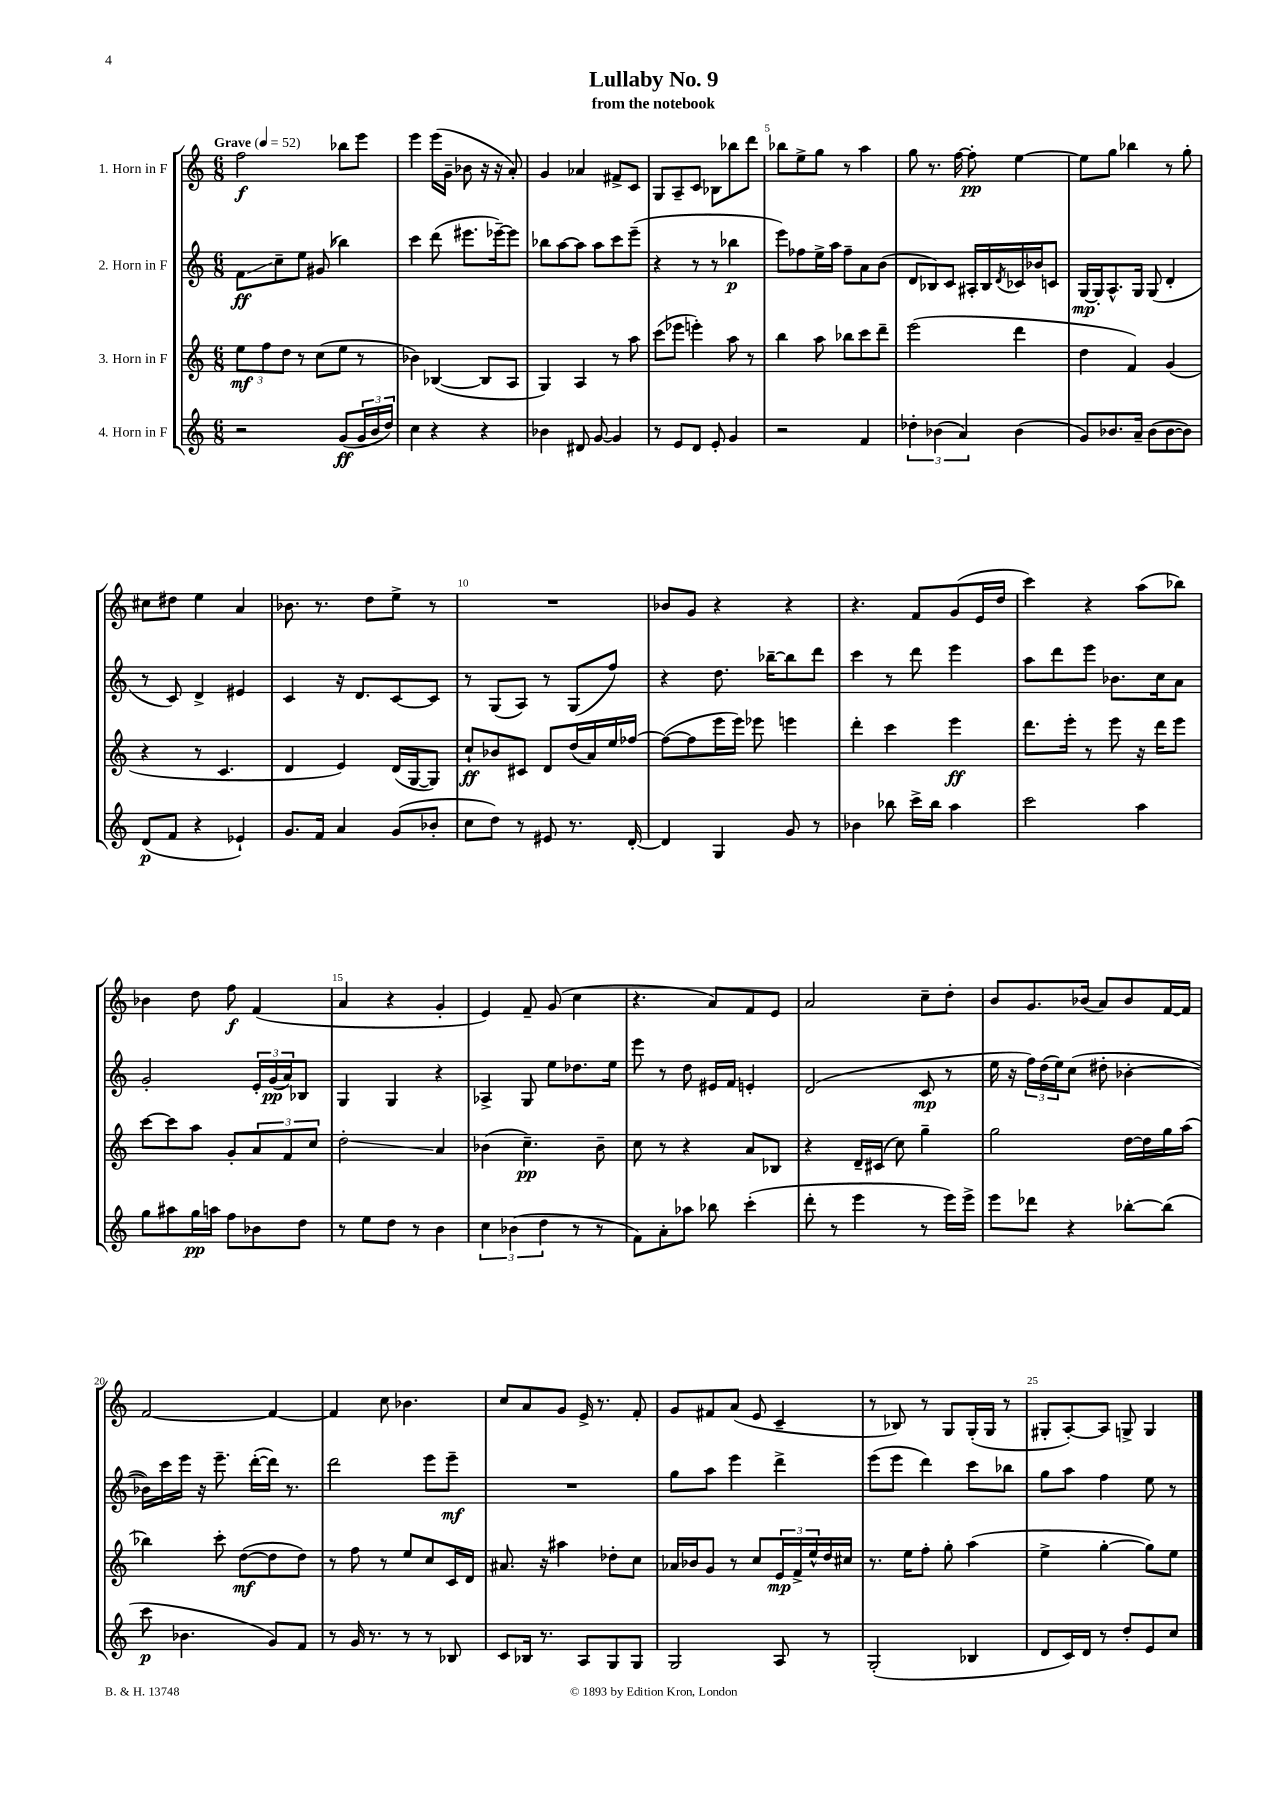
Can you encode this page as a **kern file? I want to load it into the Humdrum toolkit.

**kern	**kern	**kern	**kern
*staff4	*staff3	*staff2	*staff1
*clefG2	*clefG2	*clefG2	*clefG2
*k[]	*k[]	*k[]	*k[]
*M6/8	*M6/8	*M6/8	*M6/8
*MM52	*MM52	*MM52	*MM52
2r	12ee	8f	2ff
.	12ff	.	.
.	.	8cc~	.
.	12dd	.	.
.	8r	8ee	.
.	(8cc	(8g#	.
(8g	8ee	4bb-)	8bb-
24g	8r	.	8eee
24b	.	.	.
24dd)	.	.	.
=	=	=	=
4cc	4b-)	4ccc	4eee
4r	([4B-	(8ddd	(16eee
.	.	.	16g~
.	.	8.eee#	8b-
4r	8B-]	.	16r
.	.	[16eee-~)	16r
.	8A	8eee-]	8a')
=	=	=	=
4b-	4G)	8bb-	4g
.	.	[8aa	.
8d#	4A	8aa]	4a-
[8g	.	8aa	.
4g]	8r	8ccc	8f#^
.	8aa	(8eee~	8c
=	=	=	=
8r	(8ccc	4r	8G
8e	8eee-	.	8A~
8d	4eee')	8r	8c
8e'	.	8r	8B-
4g	8aa	4bb-	8bb-
.	8r	.	8ddd
=	=	=	=
2r	4bb	8eee)	8bb-
.	.	8ff-	8ee^
.	8aa	16ee^	8gg
.	.	16aa	.
.	8bb-	8ff-~	8r
4f	8ccc	8a	4aa
.	8ddd~	(8b	.
=	=	=	=
6dd-'	(2eee	8d	8gg
.	.	8B-)	8.r
(6b-	.	.	.
.	.	8c	.
.	.	.	[16ff
6a)	.	.	.
.	.	16A#'	8ff']
.	.	16B-	.
.	.	8qd	.
(4b-	4ddd	16c-	[4ee
.	.	16b-	.
.	.	8c	.
=	=	=	=
8g)	4dd	[16G	8ee]
.	.	16G']	.
8.b-	.	8.A^^	8gg
.	4f)	.	4bb-
16a~	.	16G	.
(8b-	.	(8G	.
[8b-	(4g	4d'	8r
8b-])	.	.	8gg'
=	=	=	=
(8d	4r	8r	8cc#
8f	.	8c)	8dd#
4r	8r	4d^	4ee
.	4.c	.	.
4e-`)	.	4e#	4a
=	=	=	=
8.g	4d	4c	8.b-
16f	.	.	8.r
4a	4e)	16r	.
.	.	8.d	.
.	.	.	8dd
(8g	(16d	[8c	8ee^
.	[16G	.	.
8b-'	8G])	8c]	8r
=	=	=	=
8cc	8cc`	8r	2.r
8dd)	8b-	(8G	.
8r	8c#	8A)	.
8e#	8d	8r	.
8.r	(16dd	(8G	.
.	16a)	.	.
.	16ee	8ff)	.
[16d'	[16ff-	.	.
=	=	=	=
4d]	(8ff-_	4r	8b-
.	8ff-]	.	8g
4G	16eee	8.dd	4r
.	16eee)	.	.
.	8eee-	.	.
.	.	[16bb-~	.
8g	4eee	8bb-]	4r
8r	.	8ddd	.
=	=	=	=
4b-	4ddd'	4ccc	4.r
8bb-	4ccc	8r	.
16ccc^	.	8ddd	8f
16bb-	.	.	.
4aa	4eee	4eee	(8g
.	.	.	16e
.	.	.	16dd
=	=	=	=
2ccc	8.ddd	8aa	4ccc)
.	.	8ddd	.
.	16eee'	.	.
.	8r	8eee	4r
.	8eee	8.b-	.
4aa	16r	.	(8aa
.	16ddd	16cc	.
.	8eee	8a	8bb-)
=	=	=	=
8gg	[8ccc	2g'	4b-
8aa#	8ccc]	.	.
16gg	8aa	.	8dd
16aa	.	.	.
8ff	8g'	.	8ff
8b-	12a	24e'	(4f
.	.	(24g	.
.	12f	24a)	.
8dd	.	8B-	.
.	12cc	.	.
=	=	=	=
8r	2dd'	4G	4a
8ee	.	.	.
8dd	.	4G	4r
8r	.	.	.
4b	4a	4r	4g'
=	=	=	=
6cc	(4b-	4A-^	4e)
(6b-	.	.	.
.	4.cc~)	8G	8f~
6dd	.	.	.
.	.	8ee	(8g
8r	.	8.dd-	4cc
8r	8b-~	.	.
.	.	16ee	.
=	=	=	=
8f)	8cc	8eee	4.r
8a'	8r	8r	.
8aa-	4r	8dd	.
8bb-	.	16e#	8a)
.	.	16f	.
(4ccc'	8a	4e'	8f
.	8B-	.	8e
=	=	=	=
8ddd'	4r	(2d	2a
8r	.	.	.
4eee	16d~	.	.
.	(16c#	.	.
.	8cc)	.	.
8r	4gg~	8c	8cc~
16eee)	.	8r	8dd'
16eee^	.	.	.
=	=	=	=
8eee	2gg	16ee	8b
.	.	16r	.
8ddd-	.	24ff)	8.g
.	.	(24dd	.
.	.	24ee)	.
4r	.	(8cc	.
.	.	.	(16b-
.	.	8dd#'	8a)
[8bb-'	[16dd	[4b-'	8b-
.	16dd]	.	.
(8bb-]	16gg	.	[16f
.	(16aa	.	16f]
=	=	=	=
8ccc	4bb-)	16b-])	[2f
.	.	16ccc	.
4.b-	.	16eee	.
.	.	16r	.
.	8ccc'	8.eee~	.
.	([8dd	.	.
.	.	([16ddd'	.
8g)	8dd]	16ddd])	4f_
.	.	8.r	.
8f	8dd)	.	.
=	=	=	=
8r	8r	2ddd	4f]
16g	8ff	.	.
8.r	.	.	.
.	8r	.	8cc
8r	8ee	.	4.b-
8r	8cc	8eee	.
8B-	16c	8eee~	.
.	16d	.	.
=	=	=	=
8c	8.a#	2.r	8cc
16B-	.	.	8a
8.r	16r	.	.
.	4aa#	.	8g
8A	.	.	16e^
.	.	.	8.r
8G	8dd-'	.	.
8G	8cc	.	8f'
=	=	=	=
2G	16a-	8gg	8g
.	16b-	.	.
.	8g	8aa	8f#
.	8r	4eee	(8a
.	8cc	.	8e
8A	24e	4ddd^	4c~
.	24f^	.	.
.	24ee^^	.	.
8r	16dd	.	.
.	16cc#	.	.
=	=	=	=
(2G'	8.r	(8eee	8r
.	.	8eee	8B-)
.	16ee	.	.
.	8ff'	4ddd)	8r
.	8gg'	.	8G
4B-	(4aa	8ccc	(16G'
.	.	.	16G
.	.	8bb-	8r
=	=	=	=
8d	4ee^	8gg	8G#'
16c)	.	8aa	[8A')
16d	.	.	.
8r	[4gg'	4ff	8A]
8dd'	.	.	8G^
8e	8gg])	8ee	4G
8cc	8ee	8r	.
==	==	==	==
*-	*-	*-	*-
